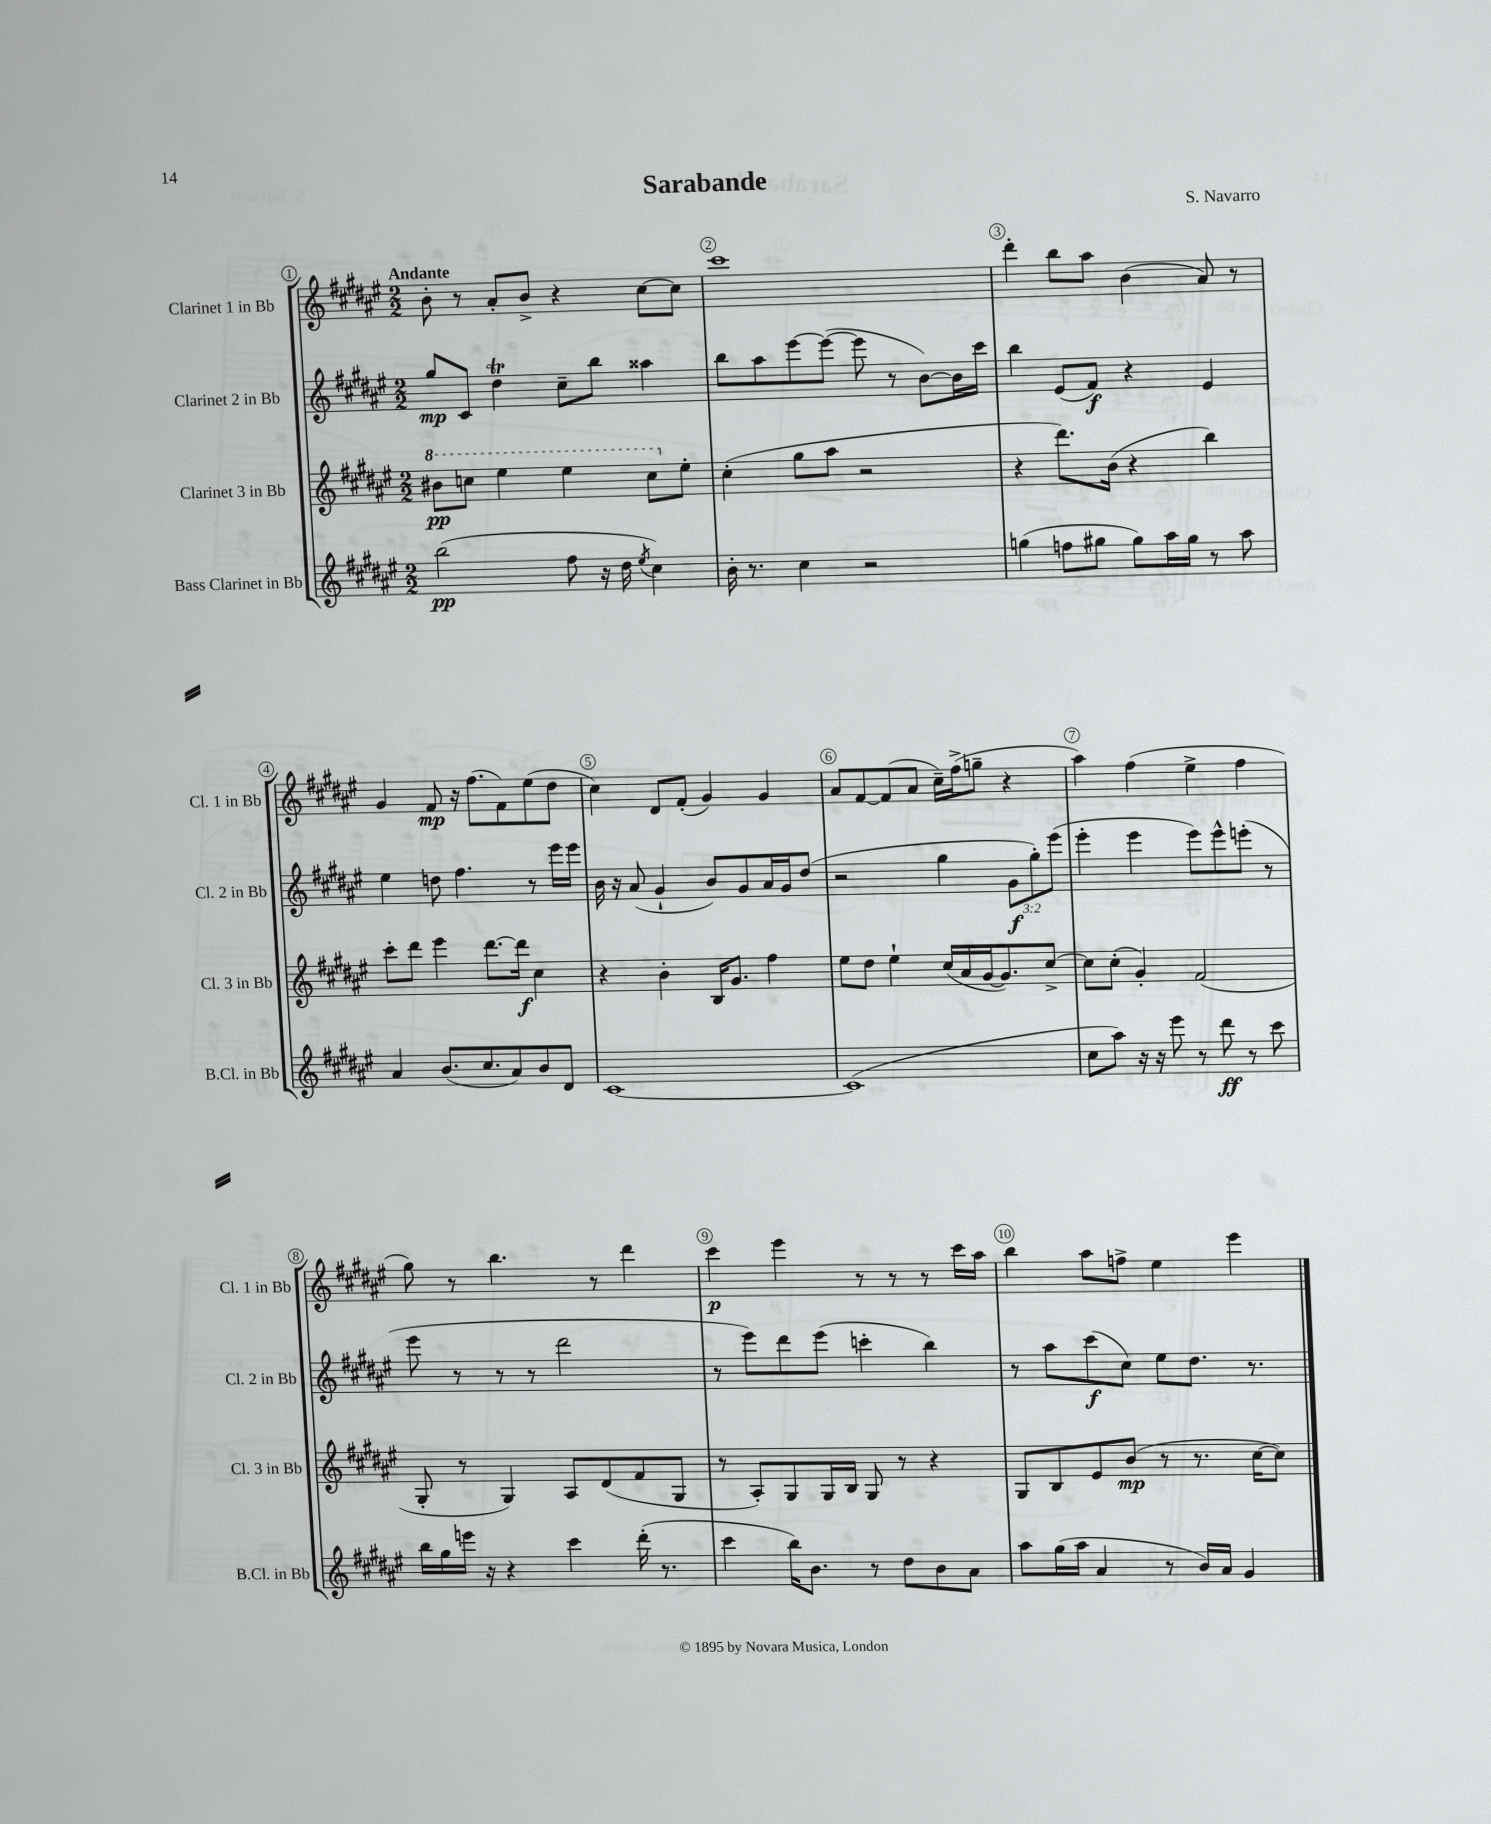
\header { title = "Sarabande" composer = "S. Navarro" }
<<
\new StaffGroup <<
\new Staff = "s0" \with { instrumentName = "Clarinet 1 in Bb" shortInstrumentName = "Cl. 1 in Bb" } {
    \clef treble \key fis \major \numericTimeSignature \time 2/2 \tempo "Andante"
    b'8-. r8 ais'8-. b'8-> r4 cis''8~ cis''8 |
    cis'''1 |
    dis'''4-. b''8 ais''8 b'4( ais'8) r8 |
    gis'4 fis'8\mp r16 fis''8.( fis'8) eis''8( dis''8 |
    cis''4) dis'8 fis'8-.( gis'4) gis'4 |
    ais'8 fis'8~ fis'8( ais'8 cis''16--) fis''16->( g''8-- r4 |
    ais''4) fis''4( eis''4-> fis''4 |
    gis''8) r8 b''4. r8 dis'''4 |
    cis'''4\p eis'''4 r8 r8 r8 cis'''16 ais''16 |
    b''4 ais''8 f''8-> eis''4 eis'''4 \bar "|." |
}
\new Staff = "s1" \with { instrumentName = "Clarinet 2 in Bb" shortInstrumentName = "Cl. 2 in Bb" } {
    \clef treble \key fis \major \numericTimeSignature \time 2/2 \override Staff.TupletNumber.text = #tuplet-number::calc-fraction-text
    gis''8\mp cis'8 dis''4\trill cis''8-- b''8 aisis''4 |
    b''8 ais''8 eis'''8~ eis'''8~( eis'''8 r8 b'8~) b'16 cis'''16 |
    b''4 eis'8( fis'8\f) r4 eis'4 |
    eis''4 d''8 fis''4. r8 eis'''16 eis'''16 |
    b'16 r16 ais'8( gis'4-! b'8) gis'8 ais'16 gis'16 dis''8( |
    r2 gis''4 \tuplet 3/2 { gis'8\f gis''8-.) eis'''8( } |
    eis'''4-. eis'''4 eis'''8) eis'''8-^ e'''8-.( r8 |
    eis'''8 r8 r8 r8 dis'''2 |
    r8 eis'''8) dis'''8 eis'''8( c'''4-. b''4) |
    r8 ais''8 cis'''8\f( cis''8) eis''8 dis''8. r8. \bar "|." |
}
\new Staff = "s2" \with { instrumentName = "Clarinet 3 in Bb" shortInstrumentName = "Cl. 3 in Bb" } {
    \clef treble \key fis \major \numericTimeSignature \time 2/2
    \ottava #1 bis''8\pp c'''8 eis'''4 eis'''4 c'''8 \ottava #0 eis''8-. |
    cis''4-.( gis''8 ais''8 r2 |
    r4 dis'''8.) b'16( r4 b''4) |
    cis'''8-. dis'''8 eis'''4 dis'''8.~ dis'''16\f cis''4 |
    r4 b'4-. b16 gis'8. fis''4 |
    eis''8 dis''8 eis''4-! cis''16( ais'16 gis'16~ gis'8.) cis''8~-> |
    cis''8 cis''8-.( gis'4-.) fis'2( |
    gis8-. r8 gis4) ais8 dis'8( fis'8 gis8 |
    r8 ais8-.) gis8 gis16 b16 gis8 r8 r4 |
    gis8 b8 eis'8 b'8\mp( r8 r8. cis''16~ cis''8) \bar "|." |
}
\new Staff = "s3" \with { instrumentName = "Bass Clarinet in Bb" shortInstrumentName = "B.Cl. in Bb" } {
    \clef treble \key fis \major \numericTimeSignature \time 2/2
    b''2\pp( fis''8 r16 dis''16 \acciaccatura { eis''8 } cis''4) |
    b'16-. r8. cis''4 r2 |
    g''4( f''8 gis''8 gis''8) ais''16 gis''16 r8 ais''8 |
    ais'4 b'8.( cis''8. ais'8) b'8 dis'8 |
    cis'1~ |
    cis'1( |
    cis''8 ais''8) r16 r16 eis'''8 r8 dis'''8\ff r8 cis'''8 |
    b''16 gis''16 e'''16 r16 r4 cis'''4 dis'''16-.( r8. |
    cis'''4 b''16) b'8. r8 dis''8 b'8 ais'8 |
    ais''8 gis''16( ais''16 ais'4 r8 b'16) ais'16 gis'4 \bar "|." |
}
>>
>>
\layout { \context { \Score \override BarNumber.break-visibility = ##(#f #t #t) barNumberVisibility = #all-bar-numbers-visible \override BarNumber.stencil = #(make-stencil-circler 0.1 0.3 ly:text-interface::print) } }
